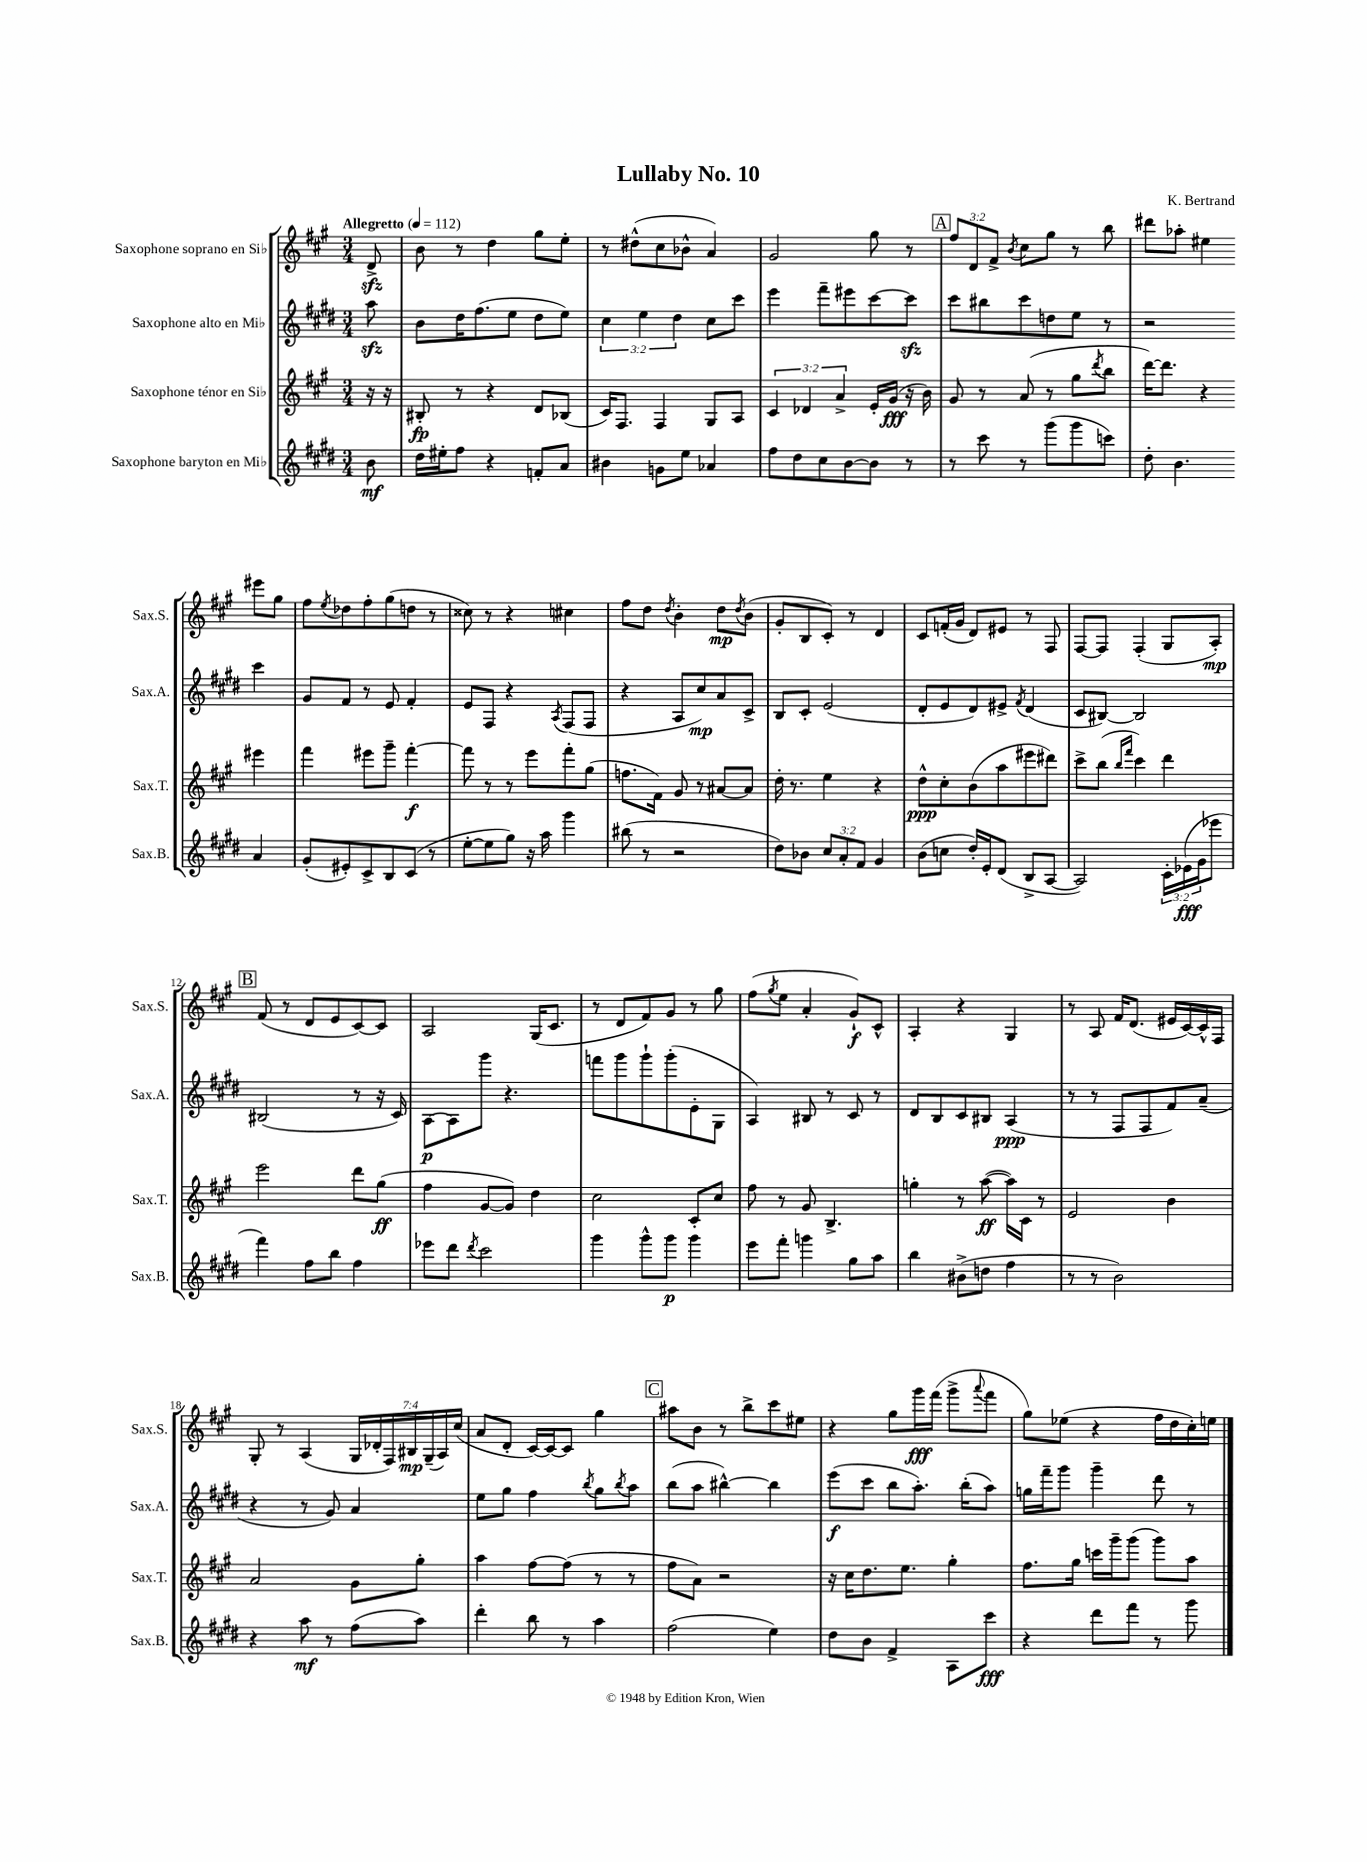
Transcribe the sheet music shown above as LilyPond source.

\header { title = "Lullaby No. 10" composer = "K. Bertrand" }
<<
\new StaffGroup <<
\new Staff = "s0" \with { instrumentName = "Saxophone soprano en Sib" shortInstrumentName = "Sax.S." } {
    \clef treble \key a \major \numericTimeSignature \time 3/4 \override Staff.TupletNumber.text = #tuplet-number::calc-fraction-text \partial 8 \tempo "Allegretto" 4 = 112
    d'8->\sfz |
    b'8 r8 d''4 gis''8 e''8-. |
    r8 dis''8-^( cis''8 bes'8-^ a'4) |
    gis'2 gis''8 r8 |
    \mark \markup { \box "A" } \tuplet 3/2 { fis''8 d'8 fis'8-> } \acciaccatura { b'8 } cis''8 gis''8 r8 b''8 |
    dis'''8 aes''8-. eis''4 eis'''8 gis''8 |
    fis''8 \acciaccatura { e''8 } des''8 fis''8-. gis''8( d''8 r8 |
    cisis''8) r8 r4 cis''4 |
    fis''8 d''8 \acciaccatura { d''8 } b'4-. d''8\mp \acciaccatura { d''8 } b'8( |
    gis'8-. b8 cis'8-.) r8 d'4 |
    cis'8 f'16-.( gis'16 d'8) eis'8 r8 fis8 |
    fis8~ fis8 fis4-.( gis8 a8-.\mp) |
    \mark \markup { \box "B" } fis'8( r8 d'8 e'8 cis'8~) cis'8 |
    a2 gis16( cis'8. |
    r8 d'8 fis'8) gis'8 r8 gis''8 |
    fis''8( \acciaccatura { gis''8 } e''8 a'4-. gis'8-!\f) cis'8-^ |
    a4-. r4 gis4 |
    r8 a8 fis'16 d'8.( eis'16 cis'16~) cis'16-^ fis16 |
    gis8-. r8 a4( \tuplet 7/4 { gis16 des'16-. fis16) bis16\mp gis16--( a16) cis''16( } |
    a'8 d'8-. cis'16~) cis'16~ cis'8 gis''4 |
    \mark \markup { \box "C" } ais''8 b'8 r8 b''8-> cis'''8 eis''8 |
    r4 gis''8 gis'''16\fff fis'''16( gis'''8-> \appoggiatura { a'''8 } fis'''8 |
    gis''8) ees''8( r4 fis''16 d''16 cis''16-.) e''16 \bar "|." |
}
\new Staff = "s1" \with { instrumentName = "Saxophone alto en Mib" shortInstrumentName = "Sax.A." } {
    \clef treble \key e \major \numericTimeSignature \time 3/4 \override Staff.TupletNumber.text = #tuplet-number::calc-fraction-text \partial 8
    a''8\sfz |
    b'8 dis''16 fis''8.( e''8 dis''8 e''8) |
    \tuplet 3/2 { cis''4 e''4 dis''4 } cis''8 cis'''8 |
    e'''4 fis'''8-- eis'''8 cis'''8~ cis'''8\sfz |
    \mark \markup { \box "A" } cis'''8 bis''8 cis'''8 d''8 e''8 r8 |
    r2 cis'''4 |
    gis'8 fis'8 r8 e'8 fis'4-. |
    e'8 fis8 r4 \acciaccatura { a8 } fis8( fis8 |
    r4 a8 cis''8\mp) a'8 cis'8-> |
    b8 cis'8-. e'2( |
    dis'8-. e'8 dis'8) eis'8-> \acciaccatura { fis'8 } dis'4( |
    cis'8 bis8~) bis2 |
    \mark \markup { \box "B" } bis2( r8 r16 cis'16) |
    a8~\p a8 gis'''8 r4. |
    f'''8 gis'''8 gis'''8-! gis'''8-.( e'8-. gis8 |
    a4) bis8 r8 cis'8 r8 |
    dis'8 b8 cis'8 bis8 a4\ppp( |
    r8 r8 fis8 fis8 fis'8) a'8--( |
    r4 r8 gis'8) a'4 |
    e''8 gis''8 fis''4 \acciaccatura { b''8 } gis''8 \acciaccatura { b''8 } a''8 |
    \mark \markup { \box "C" } b''8( a''8 bis''4~-^) bis''4 |
    e'''8\f( cis'''8 b''8 a''8.-.) b''16-.( a''8) |
    g''16 fis'''16-- gis'''8 gis'''4-- dis'''8 r8 \bar "|." |
}
\new Staff = "s2" \with { instrumentName = "Saxophone ténor en Sib" shortInstrumentName = "Sax.T." } {
    \clef treble \key a \major \numericTimeSignature \time 3/4 \override Staff.TupletNumber.text = #tuplet-number::calc-fraction-text \partial 8
    r16 r16 |
    bis8-.\fp r8 r4 d'8 bes8( |
    cis'16) fis8. fis4 gis8 a8 |
    \tuplet 3/2 { cis'4 des'4 a'4-> } e'16-. gis'16\fff( r16 b'16) |
    \mark \markup { \box "A" } gis'8 r8 a'8( r8 gis''8 \acciaccatura { d'''8 } b''8 |
    d'''16~) d'''8. r4 eis'''4 |
    fis'''4 eis'''8 gis'''8-- fis'''4~-.\f |
    fis'''8 r8 r8 e'''8 fis'''8-. gis''8( |
    f''8. fis'16) gis'8 r8 ais'8~ ais'8 |
    d''16-. r8. e''4 r4 |
    d''8-^\ppp cis''8-. b'8( a''8 eis'''8 dis'''8) |
    cis'''8-> b''8( \grace { b''16 fis'''16 } cis'''4) d'''4 |
    \mark \markup { \box "B" } e'''2 d'''8 gis''8\ff( |
    fis''4 gis'8~ gis'8) d''4 |
    cis''2 cis'8-. cis''8 |
    fis''8 r8 gis'8 b4.-> |
    g''4-. r8 a''8~\ff( a''16) cis'16 r8 |
    e'2 b'4 |
    a'2 gis'8 gis''8-. |
    a''4 fis''8~ fis''8( r8 r8 |
    \mark \markup { \box "C" } fis''8 a'8) r2 |
    r16 cis''16 d''8. e''8. gis''4-. |
    fis''8. gis''16 c'''16 gis'''16-- gis'''8( gis'''8) a''8 \bar "|." |
}
\new Staff = "s3" \with { instrumentName = "Saxophone baryton en Mib" shortInstrumentName = "Sax.B." } {
    \clef treble \key e \major \numericTimeSignature \time 3/4 \override Staff.TupletNumber.text = #tuplet-number::calc-fraction-text \partial 8
    b'8\mf |
    dis''16 eis''16-. fis''8 r4 f'8-. a'8 |
    bis'4 g'8 e''8 aes'4 |
    fis''8 dis''8 cis''8 b'8~ b'8 r8 |
    \mark \markup { \box "A" } r8 cis'''8 r8 gis'''8( gis'''8 c'''8) |
    dis''8-. b'4. a'4 |
    gis'8-.( eis'8-.) cis'8-> b8 cis'8( r8 |
    e''8~-. e''8 gis''8) r16 a''16 gis'''4 |
    bis''8( r8 r2 |
    dis''8) bes'8 \tuplet 3/2 { cis''8 a'8-. fis'8 } gis'4 |
    b'8( c''8 dis''16-.) e'16-. dis'8( b8-> a8~ |
    a2) \tuplet 3/2 { cis'16-. ees'16\fff( gis'16 } ees'''8 |
    \mark \markup { \box "B" } fis'''4) fis''8 b''8 fis''4 |
    ees'''8 dis'''8 \acciaccatura { dis'''8 } cis'''2 |
    gis'''4 gis'''8-^ gis'''8\p gis'''4 |
    e'''8 fis'''8-. g'''4 gis''8 a''8 |
    b''4 bis'8->( d''8 fis''4 |
    r8 r8 b'2) |
    r4 a''8\mf r8 fis''8( a''8) |
    dis'''4-. b''8 r8 a''4 |
    \mark \markup { \box "C" } fis''2( e''4) |
    dis''8 b'8 fis'4-> a8 cis'''8\fff |
    r4 dis'''8 fis'''8 r8 gis'''8 \bar "|." |
}
>>
>>
